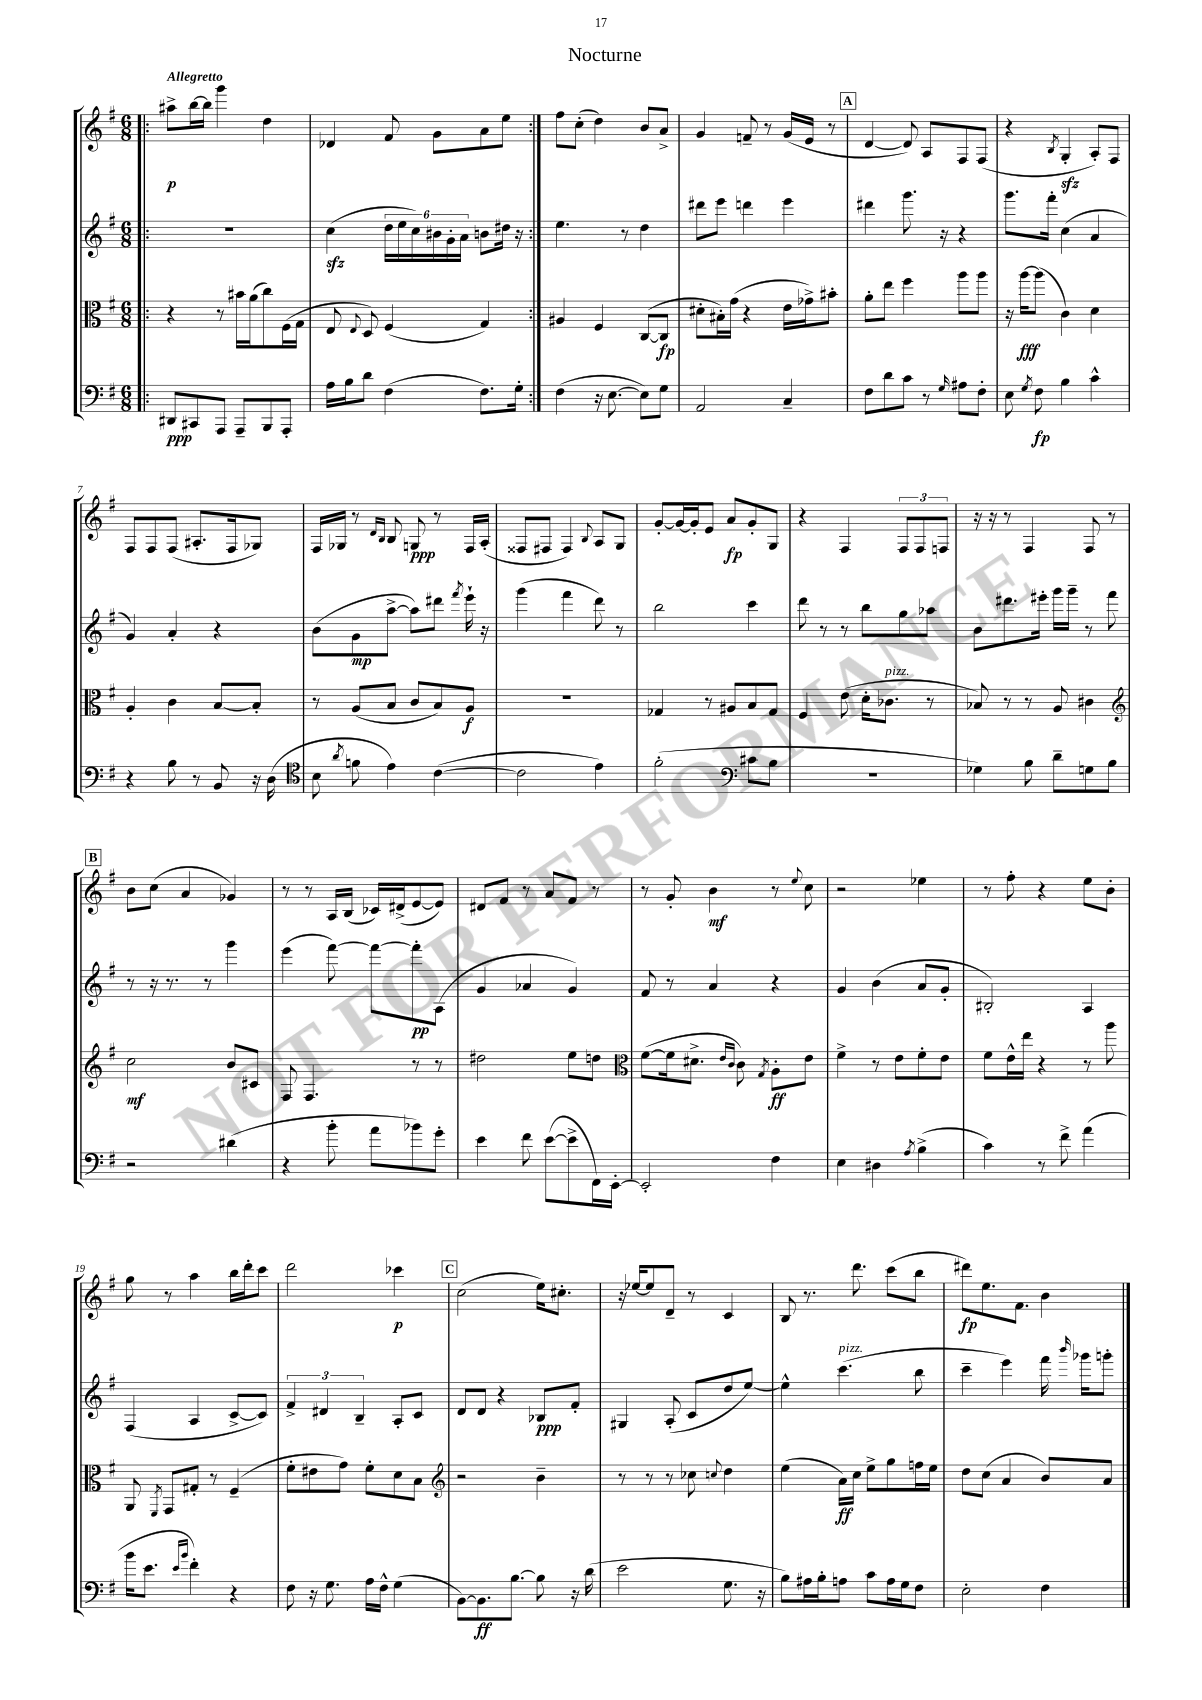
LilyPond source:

\header { title = "Nocturne" }
<<
\new StaffGroup <<
\new Staff = "s0" {
    \clef treble \key g \major \numericTimeSignature \time 6/8 \tempo "Allegretto"
    \autoBeamOff \repeat volta 2 { \bar ".|:" ais''8[->\p b''16~ b''16] g'''4 d''4 |
    des'4 fis'8 g'8[ a'8 e''8] | }
    fis''8[ c''8]-.( d''4) b'8[ a'8]-> |
    g'4 f'8-- r8 g'16[( e'16] r8 |
    \mark \markup { \box "A" } d'4~ d'8) a8[ fis8 fis8]( |
    r4 \acciaccatura { b8 } g4-.\sfz a8[-.) fis8] |
    fis8[ fis8 fis8]( ais8.[-. fis16 ges8]) |
    fis16[ ges16] r8 \grace { d'16[ b16] } b8 g8\ppp r8 fis16[ a16]-.( |
    fisis8[ fis8] fis4) \appoggiatura { b8 } a8[ g8] |
    g'8[~-. g'16~ g'16-. e'8] a'8[\fp g'8-. g8] |
    r4 fis4 \tuplet 3/2 { fis8[ fis8 f8] } |
    r16 r16 r8 fis4 fis8 r8 |
    \mark \markup { \box "B" } b'8[ c''8]( a'4 ges'4) |
    r8 r8 a16[ b16]( ces'16[) dis'16->( e'8~ e'8]) |
    dis'8[ fis'8] r8 a'8[ fis'8] r8 |
    r8 g'8-. b'4\mf r8 \appoggiatura { e''8 } c''8 |
    r2 ees''4 |
    r8 fis''8-. r4 e''8[ b'8]-. |
    g''8 r8 a''4 b''16[ d'''16-. c'''8] |
    d'''2 ces'''4\p |
    \mark \markup { \box "C" } c''2( e''16[) cis''8.]-. |
    r16 ees''16[~ ees''8 d'8]-- r8 c'4 |
    b8 r8. d'''8. c'''8[( b''8] |
    dis'''8[\fp) e''8. fis'8.] b'4 \bar "|." |
}
\new Staff = "s1" {
    \clef treble \key g \major \numericTimeSignature \time 6/8
    \autoBeamOff \repeat volta 2 { \bar ".|:" R2. |
    c''4\sfz( \tuplet 6/4 { d''16[ e''16 c''16) bis'16 g'16-. a'16] } b'8[ dis''16] r16 | }
    e''4. r8 d''4 |
    dis'''8[ e'''8] d'''4 e'''4 |
    \mark \markup { \box "A" } dis'''4 g'''8. r16 r4 |
    g'''8.[ fis'''16]-. c''4( a'4 |
    g'4) a'4-. r4 |
    b'8[( g'8\mp a''8]~-> a''8[) dis'''8] \acciaccatura { fis'''8 } e'''16-! r16 |
    g'''4( fis'''4 d'''8) r8 |
    b''2 c'''4 |
    d'''8 r8 r8 b''8[ g''8 aes''8] |
    b'8[ dis'''8. eis'''16]-. g'''16[ g'''16]-- r8 fis'''8 |
    \mark \markup { \box "B" } r8 r16 r8. r8 g'''4 |
    e'''4( fis'''8~) fis'''8[~ fis'''8-.\pp a8]( |
    g'4 aes'4 g'4) |
    fis'8 r8 a'4 r4 |
    g'4 b'4( a'8[ g'8]-. |
    bis2-.) a4 |
    fis4( a4 c'8[~-> c'8]) |
    \tuplet 3/2 { fis'4-> dis'4 b4-- } a8[-. c'8] |
    \mark \markup { \box "C" } d'8[ d'8] r4 bes8[\ppp fis'8]-. |
    gis4 a8-.( c'8[ d''8 e''8]~) |
    e''4-^ c'''4.^\markup { \italic "pizz." }( b''8 |
    c'''4-- e'''4) fis'''16 \grace { b'''16 } ges'''16[ g'''8]-. \bar "|." |
}
\new Staff = "s2" {
    \clef alto \key g \major \numericTimeSignature \time 6/8
    \autoBeamOff \repeat volta 2 { \bar ".|:" r4 r8 bis'16[ a'16( c''8) fis16( g16] |
    e8 \appoggiatura { e8 } d8) fis4( g4) | }
    ais4 fis4 c8[~( c8]\fp |
    dis'8[-. bis16-.) g'16]( r4 e'16[ ges'16->) bis'8]-. |
    \mark \markup { \box "A" } a'8[-. e''8] fis''4 a''8[ a''8] |
    r16 a''16[~\fff a''8]( c'4) d'4 |
    a4-. c'4 b8[~ b8]-. |
    r8 a8[( b8] c'8[ b8) a8]\f |
    R2. |
    ges4 r8 ais8[ b8 ges8] |
    fis4 e'8( d'16[-. ces'8.]^\markup { \italic "pizz." } r8 |
    bes8) r8 r8 a8 cis'4 |
    \mark \markup { \box "B" } \clef treble c''2\mf b'8[ cis'8] |
    fis8 fis4. r8 r8 |
    dis''2 e''8[ d''8] |
    \clef alto fis'8[~( fis'16 dis'8.]-> \grace { e'16[ c'16] } c'8) \acciaccatura { g8 } a8[-.\ff e'8] |
    fis'4-> r8 e'8[ fis'8-. e'8] |
    fis'8[ e'16-^ e''16] r4 r8 a''8 |
    a,8 \acciaccatura { fis,8 } g,8[ gis8]-. r8 fis4--( |
    fis'8[-. eis'8 g'8]) fis'8[-. d'8 b8] |
    \mark \markup { \box "C" } \clef treble r2 b'4-- |
    r8 r8 r8 ces''8 \appoggiatura { c''8 } d''4 |
    e''4( a'16[\ff) c''16] e''8[-> g''8 f''16 e''16] |
    d''8[ c''8]( a'4 b'8[) a'8] \bar "|." |
}
\new Staff = "s3" {
    \clef bass \key g \major \numericTimeSignature \time 6/8
    \autoBeamOff \repeat volta 2 { \bar ".|:" dis,8[\ppp cis,8 a,,8] a,,8[-- b,,8 a,,8]-. |
    a16[ b16 d'8] fis4( fis8.[) g16]-. | }
    fis4( r16 e8.~ e8[) g8] |
    a,2 c4-- |
    \mark \markup { \box "A" } fis8[ d'8 c'8] r8 \grace { g16 } ais8[ fis8]-. |
    e8 \acciaccatura { g8 } fis8\fp b4 c'4-^ |
    r4 b8 r8 b,8 r16 d16( |
    \clef tenor b8 \acciaccatura { a'8 } f'8 e'4) c'4~( |
    c'2 e'4) |
    fis'2-.( \clef bass cis'8[ b8] |
    R2. |
    ges4) b8 d'8[-- g8 b8] |
    \mark \markup { \box "B" } r2 dis'4( |
    r4 b'8-. a'8[ bes'8) g'8]-. |
    e'4 fis'8 e'8[~( e'8-> fis,16) e,16]~-. |
    e,2-. fis4 |
    e4 dis4 \acciaccatura { a8 } b4->( |
    c'4) r8 fis'8-> a'4( |
    b'16[ e'8.] \grace { e'16[ b'16] } fis'4-.) r4 |
    fis8 r16 g8. a16[ fis16]-^ g4( |
    \mark \markup { \box "C" } b,8[~) b,8.\ff b8.]~ b8 r16 d'16( |
    e'2 g8. r16 |
    b8[) ais16 b16-. a8] c'8[ a16 g16 fis8] |
    e2-. fis4 \bar "|." |
}
>>
>>
